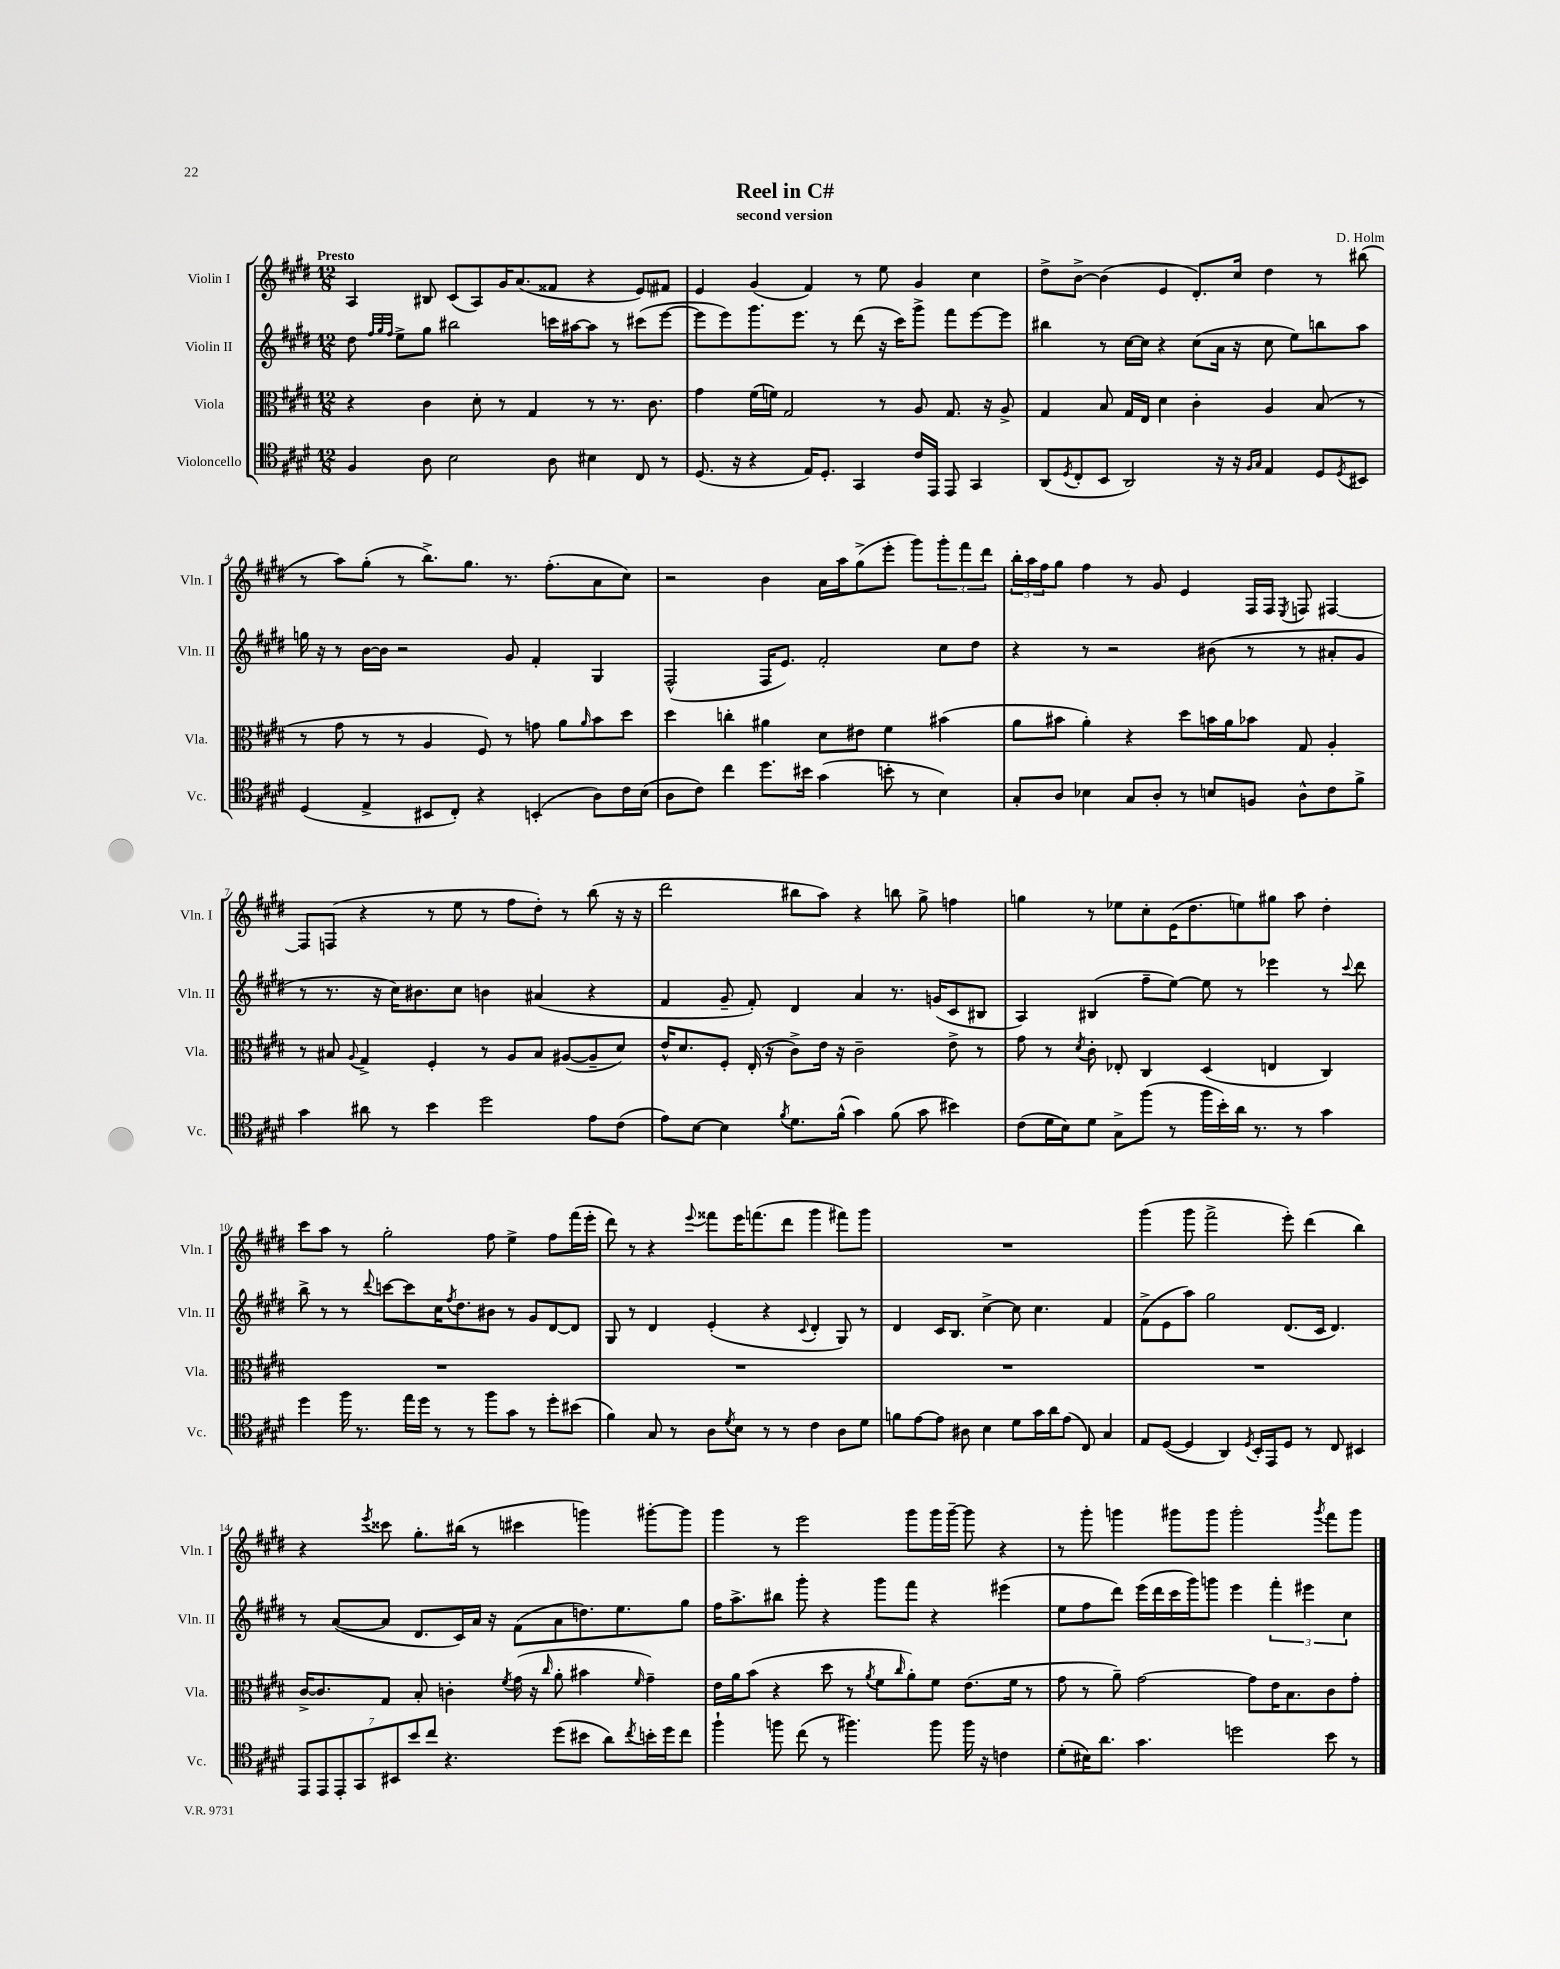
\header { title = "Reel in C#" composer = "D. Holm" subtitle = "second version" }
<<
\new StaffGroup <<
\new Staff = "s0" \with { instrumentName = "Violin I" shortInstrumentName = "Vln. I" } {
    \clef treble \key e \major \numericTimeSignature \time 12/8 \tempo "Presto"
    a4 bis8 cis'8( a8) gis'16 a'8.( fisis'8 r4 e'8) fis'8 |
    e'4 gis'4( fis'4) r8 e''8 gis'4 cis''4 |
    dis''8-> b'8~-> b'4( e'4 dis'8.-.) cis''16 dis''4 r8 bis''8( |
    r8 a''8) gis''8-.( r8 b''8.->) gis''8. r8. fis''8.-.( a'8 cis''8) |
    r2 b'4 a'16 a''16 gis''8->( e'''8-. gis'''8) \tuplet 3/2 { gis'''8-. fis'''8 dis'''8 } |
    \tuplet 3/2 { b''16-. a''16 fis''16 } gis''8 fis''4 r8 gis'8 e'4 fis16 fis16 \acciaccatura { e8 } f8 fis4~ |
    fis8 f8( r4 r8 e''8 r8 fis''8 dis''8-.) r8 b''8( r16 r16 |
    dis'''2 bis''8 a''8) r4 b''8 gis''8-> f''4 |
    g''4 r8 ees''8 cis''8-. e'16( dis''8. e''8) gis''8 a''8 dis''4-. |
    cis'''8 a''8 r8 gis''2-. fis''8 e''4-> fis''8 fis'''16( e'''16-. |
    dis'''8) r8 r4 \appoggiatura { e'''8 } fisis'''8 e'''16 f'''8.( dis'''8 gis'''4 fis'''8) gis'''8 |
    R1. |
    gis'''4( gis'''8 fis'''2-> e'''8-.) dis'''4( b''4) |
    r4 \acciaccatura { e'''8 } cisis'''8 gis''8.-. bis''16( r8 cis'''4 g'''4) gis'''8~-. gis'''8 |
    gis'''4 r8 e'''2 gis'''8 gis'''16 gis'''16~-- gis'''8 r4 |
    r8 gis'''8-. g'''4 gis'''8 gis'''8 gis'''2-. \acciaccatura { gis'''8 } fis'''8 gis'''8 \bar "|." |
}
\new Staff = "s1" \with { instrumentName = "Violin II" shortInstrumentName = "Vln. II" } {
    \clef treble \key e \major \numericTimeSignature \time 12/8
    dis''8 \grace { fis''32 gis''32 fis''32 } e''8-> gis''8 bis''2 c'''16 ais''16~ ais''8 r8 cis'''8( e'''8~ |
    e'''8 e'''8) gis'''8. e'''8. r8 dis'''8( r16 cis'''16) gis'''8-> fis'''8 e'''8~ e'''8 |
    bis''4 r8 cis''16~ cis''16 r4 cis''8( a'16 r16 cis''8 e''8) b''8 a''8 |
    g''16 r16 r8 b'16~ b'16 r2 gis'8 fis'4-. gis4 |
    fis2-^( fis16 e'8.) fis'2-. cis''8 dis''8 |
    r4 r8 r2 bis'8( r8 r8 ais'8-. gis'8 |
    r8 r8. r16 cis''16) bis'8. cis''8 b'4 ais'4( r4 |
    fis'4 gis'8-- fis'8-.) dis'4 a'4 r8. g'16( cis'8 bis8 |
    a4) bis4( fis''8-- e''8~) e''8 r8 ees'''4 r8 \appoggiatura { cis'''8 } dis'''8 |
    b''8-> r8 r8 \appoggiatura { dis'''8 } c'''8~ c'''8 cis''16 \acciaccatura { fis''8 } dis''8. bis'8 r8 gis'8 dis'8~ dis'8 |
    gis8 r8 dis'4 e'4-.( r4 \appoggiatura { cis'8 } dis'4-. gis8) r8 |
    dis'4 cis'16 b8. cis''4~-> cis''8 cis''4. fis'4 |
    fis'8->( e'8 a''8) gis''2 dis'8.( cis'16 dis'4.) |
    r8 a'8~( a'8 dis'8. cis'16) a'16 r16 fis'8( a'8 d''8.) e''8. gis''8 |
    fis''16 a''8.-> bis''8 gis'''8-. r4 gis'''8 fis'''8 r4 eis'''4( |
    e''8 fis''8 dis'''8) e'''16( dis'''16 cis'''16 gis'''16) g'''8 e'''4 \tuplet 3/2 { fis'''4-. eis'''4 cis''4 } \bar "|." |
}
\new Staff = "s2" \with { instrumentName = "Viola" shortInstrumentName = "Vla." } {
    \clef alto \key e \major \numericTimeSignature \time 12/8
    r4 cis'4 dis'8-. r8 gis4 r8 r8. cis'8. |
    gis'4 fis'16( f'16) gis2 r8 a8 gis8. r16 a8-> |
    gis4 b8 gis16 e16 dis'4 cis'4-. a4 b8( r8 |
    r8 gis'8 r8 r8 a4 fis8) r8 g'8 a'8 \grace { a'16 } b'8 dis''8 |
    dis''4 c''4-. ais'4 dis'8 eis'8 fis'4 bis'4( |
    a'8 bis'8 a'4-.) r4 dis''8 b'16 a'16 bes'8 gis8 a4-. |
    r8 bis8 \appoggiatura { a8 } gis4-> fis4-. r8 a8 bis8 ais8~( ais8-- dis'8) |
    e'16-^ dis'8. fis8-. e16-.( r16 cis'8->) e'16 r16 cis'2-- e'8-> r8 |
    gis'8 r8 \acciaccatura { dis'8 } cis'8-. ees8-. cis4 dis4( e4 cis4) |
    R1. |
    R1. |
    R1. |
    R1. |
    cis'16~-> cis'8. gis8 b8-. c'4-. \acciaccatura { fis'8 } gis'16( r16 \grace { cis''16 } a'8-. bis'4 \grace { fis'16 } gis'4--) |
    e'16 a'16 b'8( r4 dis''8 r8 \acciaccatura { a'8 } fis'8 \grace { cis''16 } a'8-.) fis'8 e'8.( fis'16 r8 |
    gis'8 r8 a'8--) gis'2~ gis'8 e'16 b8. cis'8 gis'8-. \bar "|." |
}
\new Staff = "s3" \with { instrumentName = "Violoncello" shortInstrumentName = "Vc." } {
    \clef tenor \key e \major \numericTimeSignature \time 12/8
    fis4 a8 b2 a8 bis4 cis8 r8 |
    dis8.( r16 r4 e16) dis8.-. gis,4 cis'16 e,16 e,8 gis,4 |
    a,8( \acciaccatura { dis8 } cis8-. b,8 a,2) r16 r16 \grace { fis16 gis16 } e4 dis8 \acciaccatura { dis8 } bis,8 |
    dis4( e4-> bis,8 cis8-.) r4 b,4-.( a8) cis'16 b16( |
    a8 cis'8) cis''4 dis''8. bis'16 gis'4( b'8-. r8 b4) |
    gis8-. a8 bes4 gis8 a8-. r8 b8 f8 a8-^ cis'8 fis'8-> |
    gis'4 ais'8 r8 b'4 dis''2 e'8 cis'8( |
    e'8) b8~ b4 \acciaccatura { fis'8 } dis'8. fis'16-^( gis'4) fis'8( gis'8 bis'4) |
    cis'8( dis'16 b16) dis'8 gis8-> fis''8( r8 fis''16 b'16-.) a'16 r8. r8 gis'4 |
    dis''4 fis''16 r8. e''16 dis''16 r8 r8 fis''8 gis'8 r8 dis''8-. bis'8( |
    fis'4) gis8 r8 a8 \acciaccatura { dis'8 } b8 r8 r8 cis'4 a8 dis'8 |
    f'8 e'8~ e'8 ais8 b4 dis'8 gis'16 a'16 e'8( cis8) gis4 |
    e8 dis8~( dis4 a,4) \acciaccatura { dis8 } b,16-. e,16 dis8 r8 cis8 bis,4 |
    \tuplet 7/4 { e,8 e,8 e,8-. gis,8 bis,8 b'8 cis''8 } r4. dis''8( bis'8 a'8) \acciaccatura { cis''8 } b'16-. dis''16 cis''8 |
    fis''4-! f''8 cis''8( r8 fis''4.) fis''8 fis''16 r16 c'4 |
    dis'8-.( bis16) a'8. gis'4. d''2 b'8 r8 \bar "|." |
}
>>
>>
